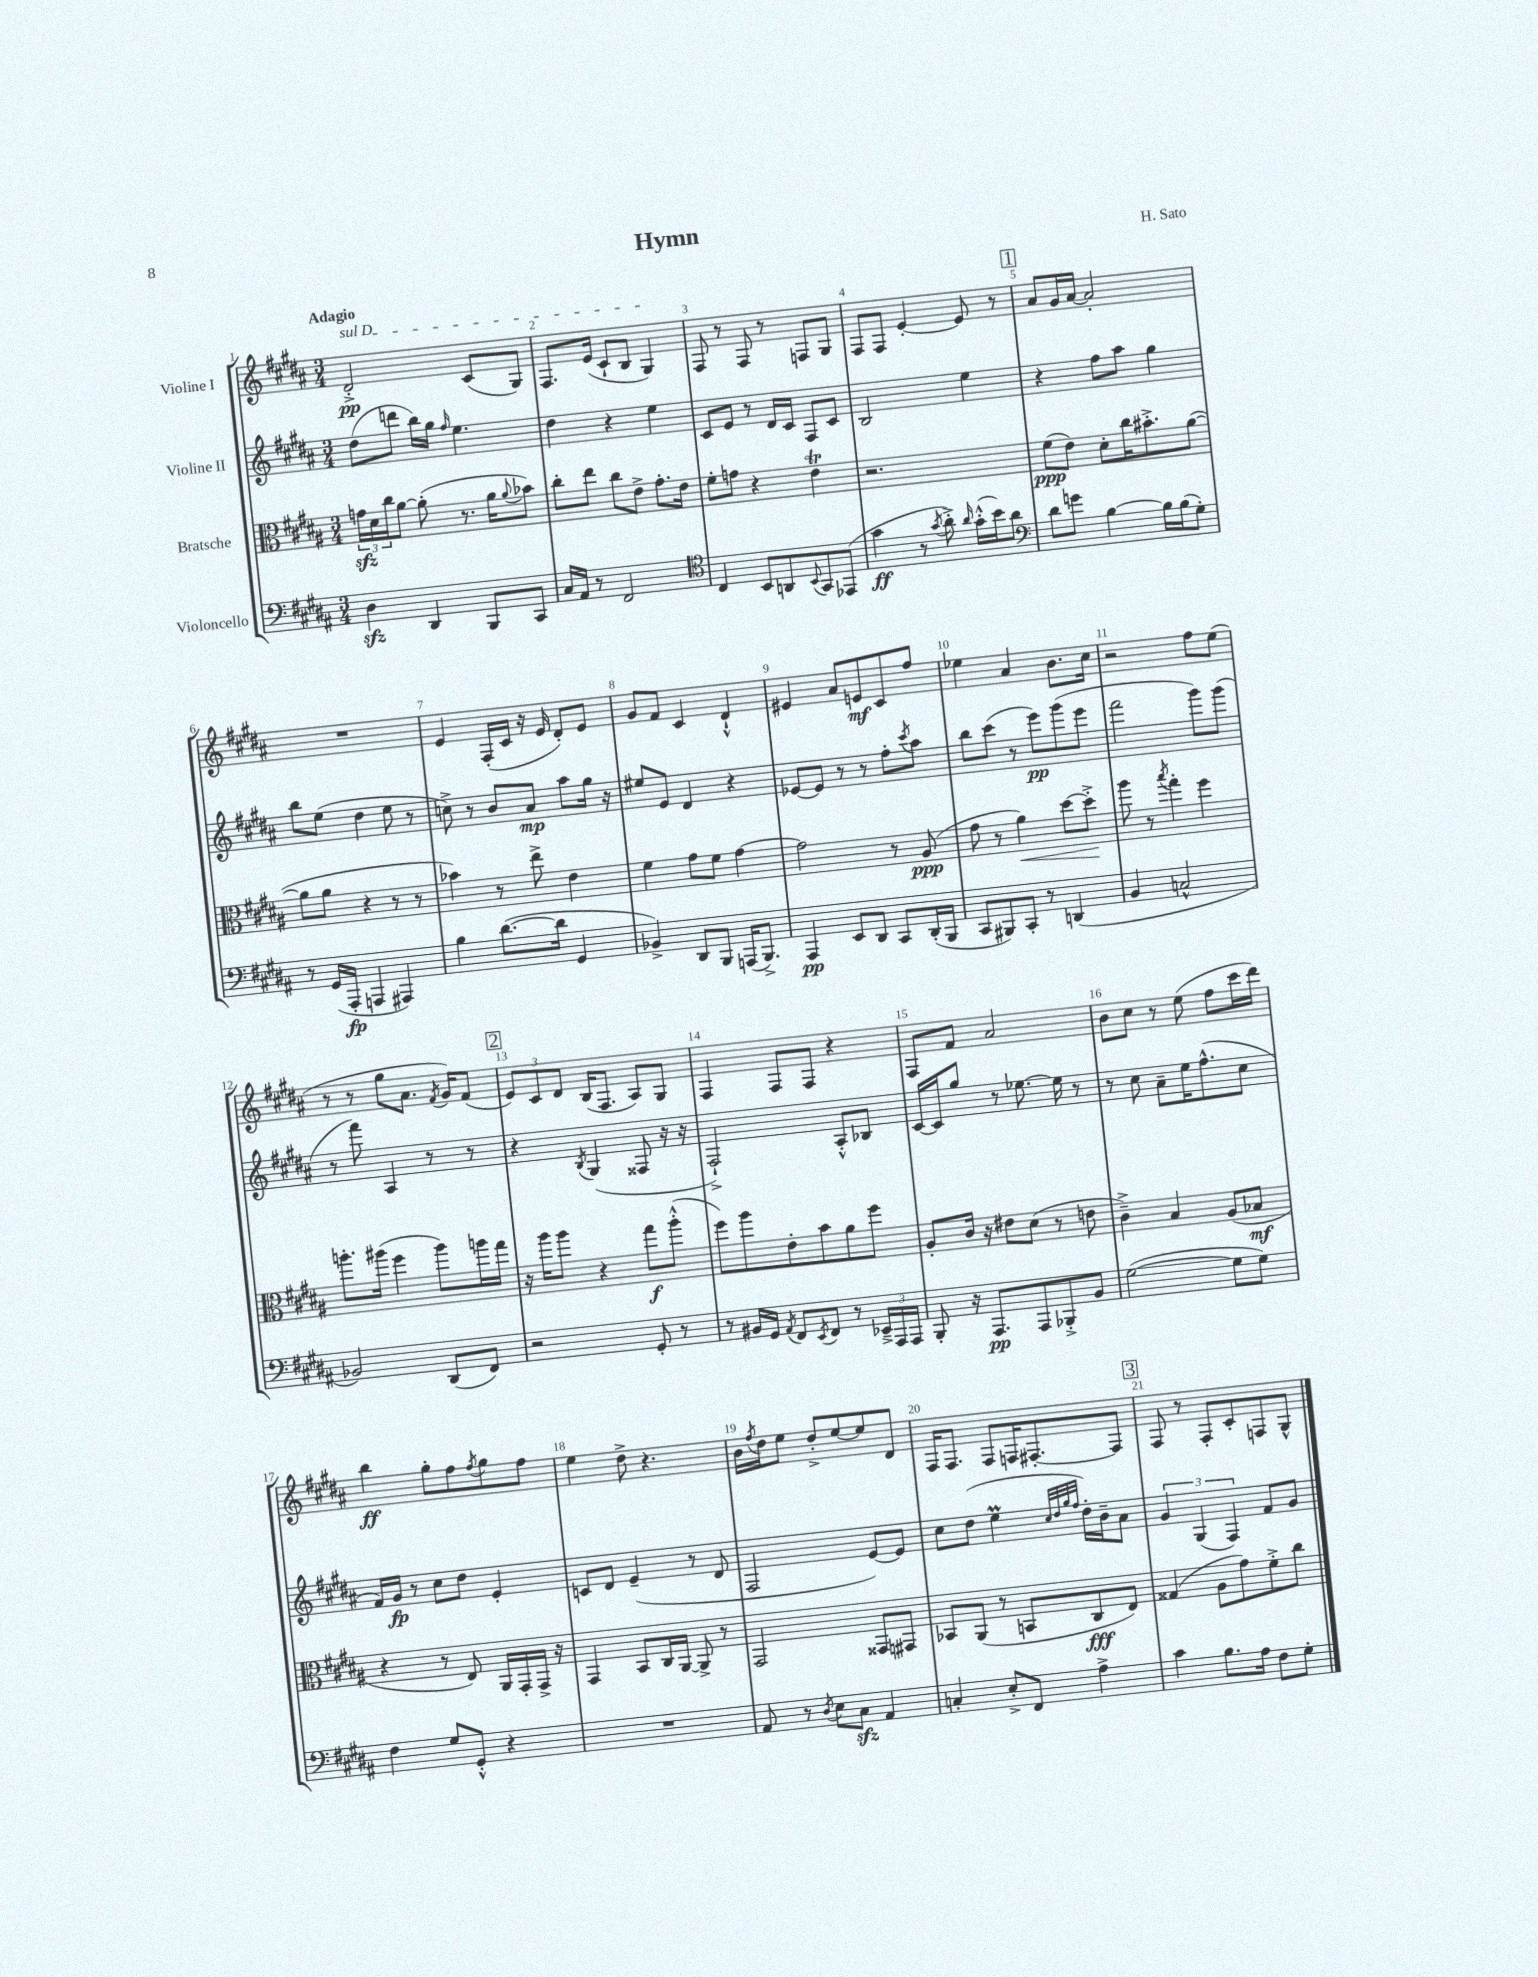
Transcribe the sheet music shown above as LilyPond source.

\header { title = "Hymn" composer = "H. Sato" }
<<
\new StaffGroup <<
\new Staff = "s0" \with { instrumentName = "Violine I" } {
    \clef treble \key b \major \numericTimeSignature \time 3/4 \tempo "Adagio"
    \once \override TextSpanner.bound-details.left.text = \markup { \italic "sul D" } dis'2-.->\pp\startTextSpan cis'8( gis8) |
    fis8. e'16( cis'8-! b8 gis4\stopTextSpan) |
    fis8 r8 fis8 r8 f8 gis8 |
    fis8 fis8 e'4~-. e'8 r8 |
    \mark \markup { \box "1" } ais'8 gis'16 ais'16~ ais'2-. |
    R2. |
    e'4 fis16-.( cis'16 r16 e'16 dis'8-.) e'8 |
    gis'8 fis'8 cis'4 dis'4-!-^ |
    eis'4 ais'8 e'8\mf cis'8 fis''8 |
    ees''4 ais'4 b'8. cis''16 |
    r2 fis''8 e''8( |
    r8 r8 gis''8 ais'8. \acciaccatura { fis'8 } gis'16) fis'8( |
    \mark \markup { \box "2" } \tuplet 3/2 { e'8) cis'8 dis'8 } b16( fis8. ais8) gis8 |
    fis4 fis8 fis8 r4 |
    fis8 fis'8 ais'2 |
    b'8 cis''8 r8 e''8( fis''8 cis'''16 dis'''16) |
    b''4\ff gis''8-. fis''8 \acciaccatura { fis''8 } gis''8 fis''8 |
    e''4 dis''8-> r4. |
    b'16 \acciaccatura { fis''8 } dis''16 e''8 dis''8-.-> e''8~ e''8 dis'8 |
    fis16 fis8. fis8 f16 fis8.~-. fis8 |
    \mark \markup { \box "3" } fis8 r8 fis8-. cis'8-. f8 gis8-^ \bar "|." |
}
\new Staff = "s1" \with { instrumentName = "Violine II" } {
    \clef treble \key b \major \numericTimeSignature \time 3/4
    dis''8( d'''8 b''16) gis''16 \grace { fis''16 } e''4. |
    dis''4 r4 e''4 |
    cis'8 e'8 r8 dis'16 cis'16 fis8 cis'8 |
    b2 e''4 |
    \mark \markup { \box "1" } r4 fis''8 ais''8 gis''4 |
    b''8 e''8( dis''4 e''8 r8 |
    c''8->) r8 b'8 ais'8\mp ais''8 gis''16 r16 |
    eis''8 e'8 dis'4 r4 |
    ees'8~ ees'8 r8 r8 fis''8-. \acciaccatura { cis'''8 } ais''8 |
    b''8 cis'''8( r8 e'''8\pp) gis'''8( e'''8 |
    fis'''2 gis'''8) gis'''8( |
    r8 fis'''8) ais4 r8 r8 |
    \mark \markup { \box "2" } r4 \acciaccatura { b8 } gis4( fisis8 r16 r16 |
    fis2-!->) ais8-.-^ bes8 |
    cis'16~ cis'16 gis''8 r8 ees''8.~ ees''16 r8 |
    r8 cis''8 ais'8-- e''16 fis''8.-^( cis''8 |
    fis'16) gis'16\fp r8 cis''8 dis''8 e'4-. |
    c'8 dis'8 e'4--( r8 dis'8 |
    fis2 e'8~) e'8 |
    cis''8 dis''8( e''4\prall \grace { cis''32 dis''32 gis''32 fis''32 } dis''16-.) b'16-- ais'8 |
    \mark \markup { \box "3" } \tuplet 3/2 { gis'4 gis4( fis4) } fis'8 gis'8 \bar "|." |
}
\new Staff = "s2" \with { instrumentName = "Bratsche" } {
    \clef alto \key b \major \numericTimeSignature \time 3/4
    \tuplet 3/2 { g'16\sfz dis'16 cis''16 } ais'8~ ais'8-.( r8. ais'16 \appoggiatura { ais'8 } bes'8) |
    cis''8-. e''8 cis''8 e'8-> gis'8.-. e'16 |
    fis'8-. g'8 r4 e'4\trill |
    r2. |
    \mark \markup { \box "1" } fis'8\ppp( e'8) dis'8-. cis''16 bis'8.-.-> ais'8~( |
    ais'8 ais'8 r4 r8 r8 |
    bes'4) r8 e''8-> e'4 |
    fis'4 gis'8 fis'8 gis'4~ |
    gis'2 r8 ais8\ppp( |
    gis'8 r8 ais'4\<) dis''8~ dis''8-.->\! |
    ais''8 r8 \acciaccatura { b''8 } gis''4-. fis''4 |
    a''8.-. ais''16( fis''4 ais''8) a''16 gis''16 |
    \mark \markup { \box "2" } r16 ais''16 ais''8 r4 gis''8\f ais''8-.-^( |
    fis''8) ais''8 e'8-. b'8 ais'8 fis''8 |
    ais8-. cis'16 r16 eis'8 dis'8( r8 e'8 |
    cis'4--->) b4 ais8( bes8\mf |
    r4 r8 e8) ais,16 gis,16-. gis,16-> r16 |
    gis,4 b,8 cis16 ais,16~ ais,8-> r8 |
    gis,2 gisis,8 gis,8 |
    bes,8 ais,8( r8 b,8 cis8\fff e8) |
    \mark \markup { \box "3" } gisis4( ais8 gis'8) fis'8-.-> cis''8 \bar "|." |
}
\new Staff = "s3" \with { instrumentName = "Violoncello" } {
    \clef bass \key b \major \numericTimeSignature \time 3/4
    dis4\sfz dis,4 b,,8 cis,8 |
    cis16 ais,16 r8 fis,2 |
    \clef tenor cis4 b,8 a,8 \appoggiatura { b,8 } gis,8 ees,8( |
    gis'4\ff r8 \acciaccatura { gis'8 } ais'8-.->) \grace { ais'16 } gis'16-.-^( b'16) ais'8 |
    \mark \markup { \box "1" } \clef bass dis'8 g'8 b4~ b16 b16( gis8-.) |
    r8 gis,16( ais,,16-.\fp a,,4 ais,,4) |
    b4 dis'8.~( dis'16 gis,4 |
    bes,4->) dis,8 b,,8 a,,16( b,,8.->) |
    ais,,4\pp e,8 dis,8 cis,8 dis,16-.( b,,16 |
    cis,8 bis,,8) cis,8-. r8 d,4( |
    b,4 c2-^ |
    bes,2) dis,8( fis,8) |
    \mark \markup { \box "2" } r2 gis,8-. r8 |
    r8 bis,16 gis,16 \acciaccatura { ais,8 } fis,8 \acciaccatura { e,8 } fis,8 r8 \tuplet 3/2 { ees,16---> ais,,16 ais,,16 } |
    b,,8-. r16 ais,,8.\pp ais,,8 bes,,8-.-> b,8 |
    gis2~( gis8 gis8) |
    fis4 gis8 gis,8-.-^ r4 |
    R2. |
    ais,8 r8 \acciaccatura { dis8 } e8 cis8\sfz ais,4 |
    c4-. e8-.-> fis,8 ais4-> |
    \mark \markup { \box "3" } cis'4 b8. ais16 fis8 gis8-. \bar "|." |
}
>>
>>
\layout { \context { \Score \override BarNumber.break-visibility = ##(#f #t #t) barNumberVisibility = #all-bar-numbers-visible } }
